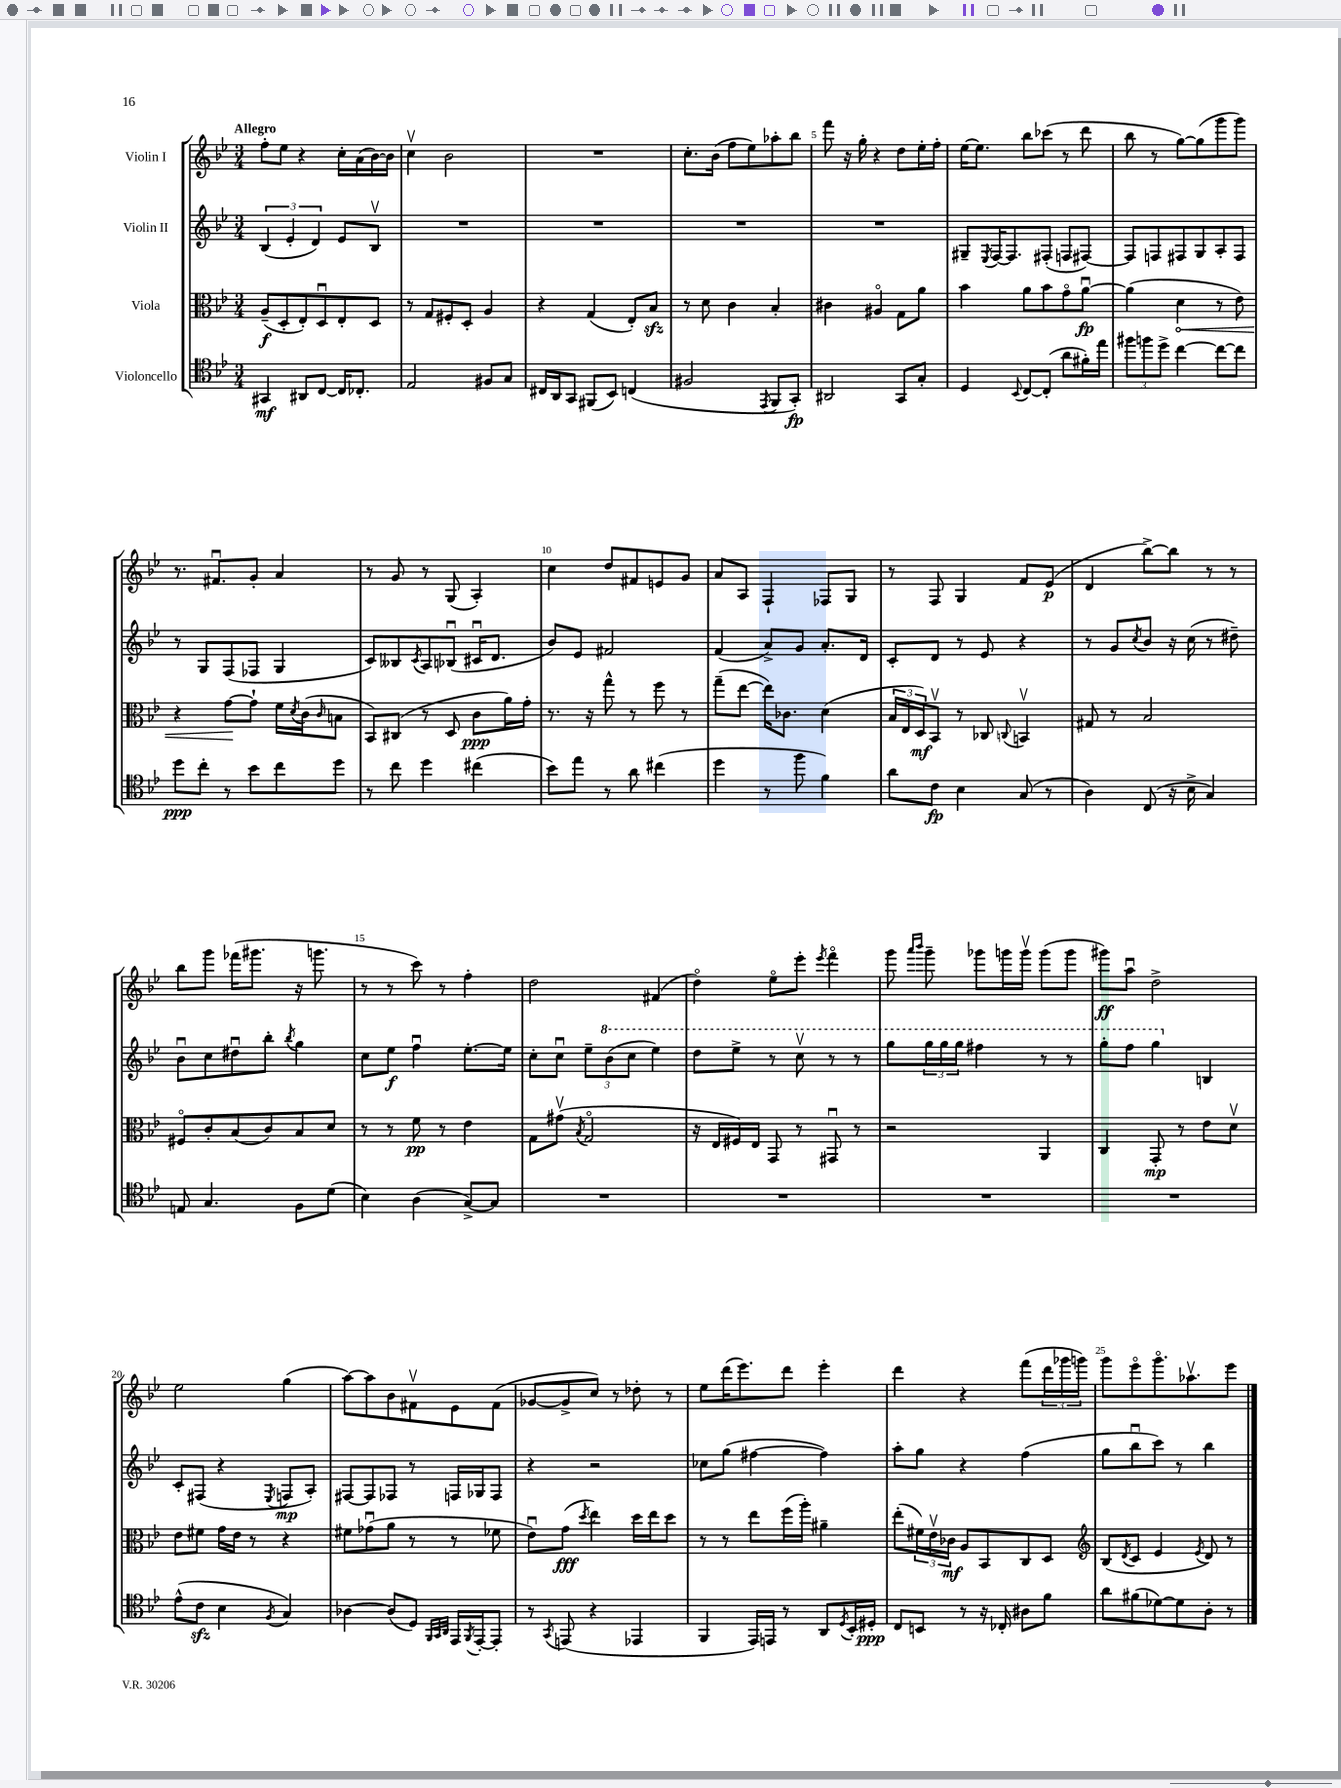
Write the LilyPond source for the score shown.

<<
\new StaffGroup <<
\new Staff = "s0" \with { instrumentName = "Violin I" } {
    \clef treble \key bes \major \numericTimeSignature \time 3/4 \tempo "Allegro"
    f''8-. ees''8 r4 c''16-. a'16( bes'16~) bes'16 |
    c''4\upbow bes'2 |
    R2. |
    c''8.-. bes'16( f''8 ees''8) aes''8-. bes''8 |
    f'''8 r16 g''16-. r4 d''8 ees''16-. f''16-. |
    ees''16~ ees''8. bes''8 ces'''8( r8 d'''8 |
    bes''8 r8 g''8~) g''8( g'''8 g'''8) |
    r8. fis'8.\downbow g'8-. a'4 |
    r8 g'8 r8 g8( a4-.) |
    c''4 d''8 fis'8 e'8 g'8 |
    a'8 a8 f4-! fes8 g8 |
    r8 f8 g4 f'8 ees'8\p( |
    d'4 bes''8~->) bes''8 r8 r8 |
    bes''8 g'''8 fes'''16( gis'''8. r16 g'''8. |
    r8 r8 c'''8) r8 f''4-. |
    d''2 fis'4( |
    d''4\flageolet) ees''8\flageolet ees'''8-. \acciaccatura { ees'''8 } f'''4\flageolet |
    g'''8 \grace { a'''16 bes'''16 } g'''8-- ges'''8 g'''16 g'''16\upbow g'''8( g'''8 |
    gis'''8\ff) a''8\downbow d''2-> |
    ees''2 g''4( |
    a''8~) a''8 bes'8 fis'8\upbow ees'8 fis'8( |
    ges'8~ ges'8-> c''8) r8 des''8-. r8 |
    ees''8 d'''16( ees'''8.) d'''8 ees'''4-. |
    d'''4 r4 f'''8( \tuplet 3/2 { d'''16 ges'''16 g'''16) } |
    g'''8 ees'''8\flageolet g'''8.\flageolet aes''8.\upbow ees'''8 \bar "|." |
}
\new Staff = "s1" \with { instrumentName = "Violin II" } {
    \clef treble \key bes \major \numericTimeSignature \time 3/4
    \tuplet 3/2 { bes4( ees'4-. d'4) } ees'8 bes8\upbow |
    R2. |
    R2. |
    R2. |
    R2. |
    gis8-- \acciaccatura { ees8 } f16~ f8. fis8-.( f8 fis8~) |
    fis8 f8 fis8 g8 a8-. fis8 |
    r8 g8 f8( fes8 g4 |
    c'8) beses8 \acciaccatura { c'8 } a8 bes8\downbow( cis'16\downbow d'8. |
    bes'8) ees'8 fis'2 |
    f'4( a'8->) g'8 a'8.-. d'16 |
    c'8-. d'8 r8 ees'8 r4 |
    r8 g'8 \acciaccatura { c''8 } bes'8 r16 c''16( r8 dis''8--) |
    bes'8\downbow c''8 dis''8\downbow bes''8-. \acciaccatura { bes''8 } g''4 |
    c''8 ees''8\f f''4\downbow ees''8.~-. ees''16 |
    c''8-. c''8\downbow \tuplet 3/2 { ees''8-- \ottava #1 bes''8( c'''8 } ees'''4) |
    d'''8 ees'''8-> r8 c'''8\upbow r8 r8 |
    g'''8 \tuplet 3/2 { g'''16 g'''16 g'''16 } fis'''4 r8 r8 |
    g'''8-. f'''8 g'''4 \ottava #0 b4 |
    c'8-. fis8( r4 \acciaccatura { ees8 } f8\mp a8-.) |
    fis8~ fis8 fes8 r8 f16 ges16 f8 |
    r4 r2 |
    ces''8 g''8( fis''4~ fis''4) |
    a''8-. g''8 r4 f''4( |
    g''8 bes''8\downbow c'''8) r8 bes''4 \bar "|." |
}
\new Staff = "s2" \with { instrumentName = "Viola" } {
    \clef alto \key bes \major \numericTimeSignature \time 3/4
    a8--\f( d8-. ees8-.) d8\downbow ees8-. d8 |
    r8 g8 fis8-. d8-. a4 |
    r4 g4( ees8-.) bes8\sfz |
    r8 d'8 c'4 bes4-. |
    cis'4 ais4\flageolet g8 a'8 |
    bes'4 a'8 bes'8 g'8\flageolet a'8~\downbow\fp |
    a'4( \once \override Hairpin.circled-tip = ##t d'4\< r8 ees'8) |
    r4 g'8~\! g'8-! f'16 \acciaccatura { d'8 } c'16( \grace { c'16 } b8 |
    bes,8) cis8( r8 d8 c'8\ppp a'16) g'16-. |
    r8. r16 g''8-^ r8 f''8 r8 |
    g''8--( ees''8~ ees''16) ces'8. d'4( |
    \tuplet 3/2 { bes16 ees16 d16\mf) } bes,8\upbow r8 ces8 \appoggiatura { c8 } b,4\upbow |
    gis8 r8 bes2 |
    fis8\flageolet c'8-. bes8( c'8) bes8 d'8 |
    r8 r8 f'8\pp r8 ees'4 |
    g8 gis'8\upbow( \acciaccatura { bes8 } g2\flageolet |
    r16 ees16 fis16) ees16 g,8 r8 gis,8\downbow r8 |
    r2 a,4 |
    c4 g,8-.\mp r8 ees'8 d'8\upbow |
    ees'8 fis'8 g'16 ees'16 r8 r4 |
    fis'8 ges'8\downbow( a'8 r8 r8 fes'8 |
    ees'8\downbow) g'8\fff( \acciaccatura { d''8 } ees''4) d''16 ees''16 d''8 |
    r8 r8 ees''8 f''16( a''16-.) ais'4-- |
    ees''8-.( \tuplet 3/2 { fis'16) ees'16\upbow ces'16\mf } a8 bes,8 c8 d8 |
    \clef treble bes8( \acciaccatura { d'8 } c'8 ees'4 \acciaccatura { ees'8 } d'8) r8 \bar "|." |
}
\new Staff = "s3" \with { instrumentName = "Violoncello" } {
    \clef tenor \key bes \major \numericTimeSignature \time 3/4
    gis,4\mf ais,8 c8~ c16 ces8.-. |
    ees2 fis8 g8 |
    cis16 a,16 g,8 fis,8( bes,8) c4( |
    fis2 \acciaccatura { ees,8 } f,8 g,8-.\fp) |
    ais,2 g,8 g8-. |
    d4 \appoggiatura { bes,8 } c8~ c8-.( a'8 fis'16-.) ees''16 |
    \tuplet 3/2 { fis''8 f''8 d''8-> } c''4~ c''8~ c''8 |
    d''8\ppp c''8-. r8 bes'8 c''8 d''8 |
    r8 c''8 d''4 cis''4( |
    bes'8) ees''8 r8 a'8 cis''4( |
    d''4 r8 f''8 f'4) |
    a'8 c'8\fp bes4 g8( r8 |
    a4) c8( r16 bes16-> g4) |
    e8 g4. f8 d'8( |
    bes4) a4( g8~->) g8 |
    R2. |
    R2. |
    R2. |
    R2. |
    ees'8-^( c'8\sfz bes4 \acciaccatura { f8 } g4) |
    aes4~ aes8( d8) \grace { f,32 g,32 a,32 } ees,16 \acciaccatura { f,8 } ees,16~-. ees,8-. |
    r8 \acciaccatura { g,8 } e,8( r4 ees,4 |
    f,4 ees,16) e,16 r8 a,8 \acciaccatura { d8 } bes,16-. dis16-.\ppp |
    c8 b,8 r8 r16 ces16-. ais8 f'8 |
    a'8 fis'8( des'8~) des'8 a8-. r8 \bar "|." |
}
>>
>>
\layout { \context { \Score \override BarNumber.break-visibility = ##(#f #t #t) barNumberVisibility = #(every-nth-bar-number-visible 5) } }
